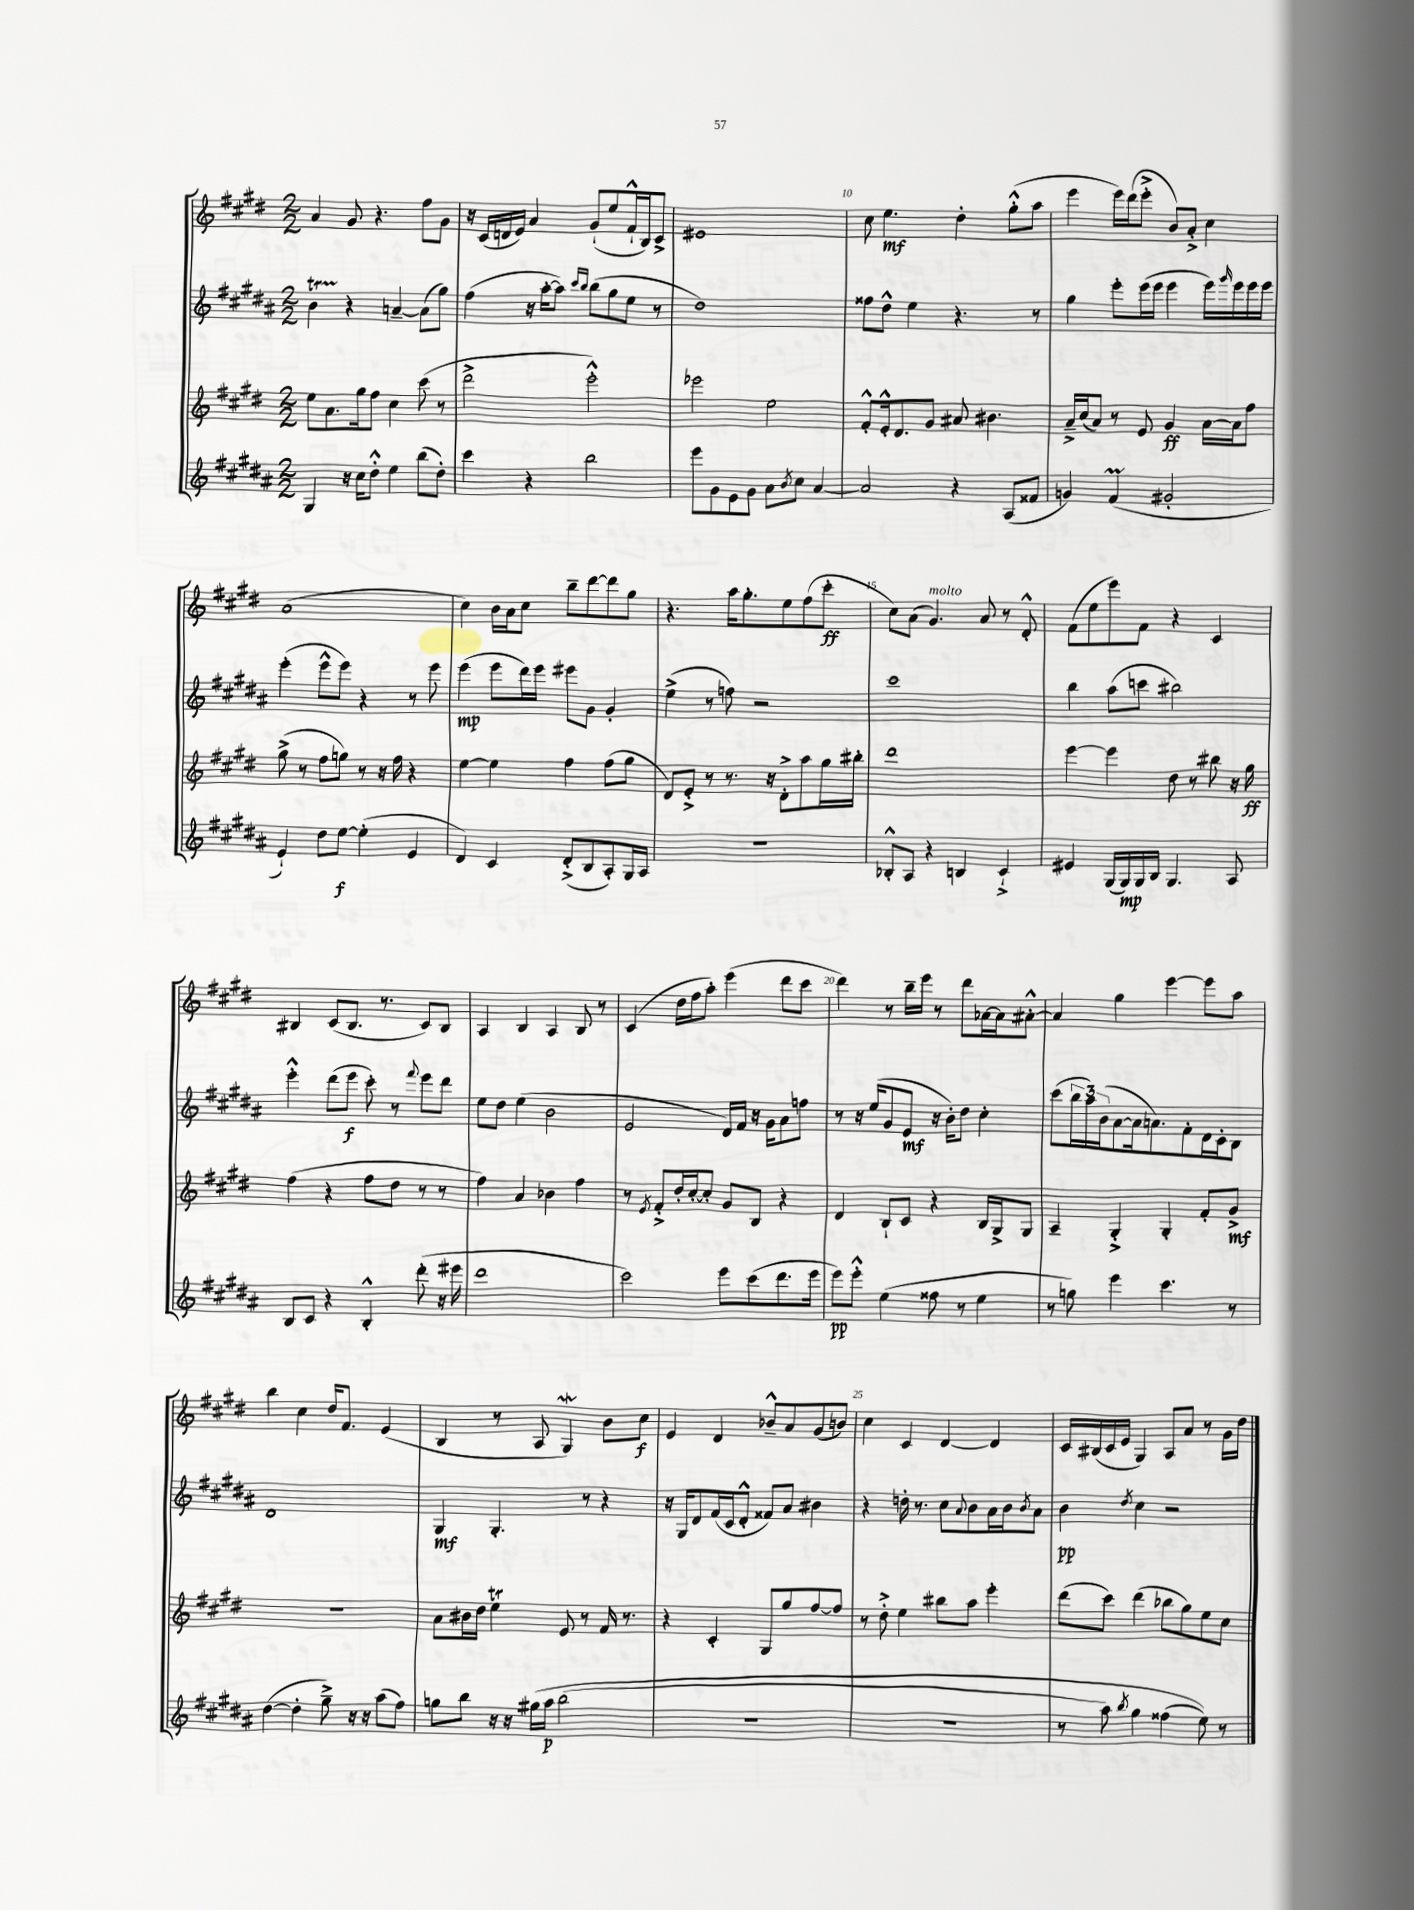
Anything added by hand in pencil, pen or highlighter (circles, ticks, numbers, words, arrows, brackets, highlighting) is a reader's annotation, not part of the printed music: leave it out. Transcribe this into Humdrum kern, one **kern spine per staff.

**kern	**kern	**kern	**kern
*staff4	*staff3	*staff2	*staff1
*clefG2	*clefG2	*clefG2	*clefG2
*k[f#c#g#d#a#]	*k[f#c#g#d#]	*k[f#c#g#d#a#]	*k[f#c#g#d#]
*M2/2	*M2/2	*M2/2	*M2/2
4G#/	8ee\L	4b\	4a/
.	8.a\	.	.
16r	.	4r	8g#/
16cc#\LK	16gg#\k	.	.
8dd#'^^\J	8ff#\J	.	4.r
4ee\	4cc#\	[4a~/	.
(8bb\L	(8ccc#\	(8a\]L	8ff#\L
8dd#'\J)	8r	8gg#\J)	8g#\J
=	=	=	=
4ccc#\	2ddd#^\	(4ff#\	16r
.	.	.	(16c#/LL
.	.	.	16d/
.	.	.	16e/JJ)
4r	.	16r	4a/
.	.	[16aa#'\LK	.
.	.	8aa#\]J)	.
.	.	16qqccc#/LL	.
.	.	16qqbb/JJ	.
2bb\	2eee'^^\)	(8bb\L	(8g#`/L
.	.	8gg#\	8ee/
.	.	8ee\J	16f#`^^/L
.	.	.	16B/J)
.	.	8r	8c#^/J
=	=	=	=
8eee\L	2eee-\	1dd#)	1e#
8g#\	.	.	.
8e\	.	.	.
8g#\J	.	.	.
8a#\L	2ee\	.	.
8qb/	.	.	.
8cc#\J	.	.	.
[4a#/	.	.	.
=	=	=	=
2a#/]	8f#'^^/L	8ff##\L	8cc#\
.	16e'^^/k	8dd#^^\J	4.ee\
.	8.d#/	.	.
.	.	4ee\	.
.	8g#/J	.	.
4r	8a#/	4.r	4dd#'\
.	4.b#\	.	.
(8A#/L	.	.	(8gg#'^^\L
8f##/J	.	8r	8aa\J
=	=	=	=
4g/)	16a~^/LL	4gg#\	4eee\
.	(16cc#/J	.	.
.	8a/J)	.	.
(4f#/	8r	8eee'\L	16eee\LL)
.	.	.	(16ddd#\J
.	8e/	(16eee\L	8eee'^\J
.	.	16eee\JJ	.
2g#'/	4g#/	4eee\	8b/L)
.	.	.	8a'^/J
.	[16a\LL	16eee\LL)	4cc#\
.	.	16qqggg#/	.
.	16a\]J	16eee\	.
.	8ff#\J	16eee\	.
.	.	16eee\JJ	.
=	=	=	=
4e`/)	(8gg#^\	(4eee'\	(1a
.	8r	.	.
8dd#\L	8ff#\L	8eee^^\L	.
[8ee\J	8gg\J)	8eee\J)	.
(4ee'\]	8r	4r	.
.	16r	.	.
.	16ff#\	.	.
4e/	4r	8r	.
.	.	8eee\	.
=	=	=	=
4d#/)	[4ee\	(4eee\	4cc#\)
4c#/	4ee\]	8eee\L	16b\LL
.	.	.	16a\J
.	.	16ddd#\L)	8cc#\J
.	.	16eee\JJ	.
(8d#'^/L	4ff#\	8eee#\L	8bb~\L
8B/	.	8g#\J	[8ddd#\
8A#'/)	(8ff#\L	4g#'/	8ddd#\]
16G#/L	8gg#\J	.	8gg#\J
16A#/JJ	.	.	.
=	=	=	=
1r	8d#/L)	(4ee^\	4.r
.	8e'^/J	.	.
.	8r	8r	.
.	8.r	8ff\)	16aa\LK
.	.	.	8.gg#'\
.	.	2r	.
.	16r	.	.
.	8d#'^\L	.	8ee\
.	8aa\	.	(8ff#\
.	16gg#\L	.	8ccc#'\J
.	16bb#'\JJ	.	.
=	=	=	=
8B-'^^/L	1ddd#	1ccc#	8cc#\L)
8A#/J	.	.	(8a\J
4r	.	.	4.g#/)
4B/	.	.	.
.	.	.	8a/
4c#`^/	.	.	8r
.	.	.	8d#'^^/
=	=	=	=
4e#/	[4eee\	4bb\	(8f#\L
.	.	.	8ee\
(16G#/LL	4eee\]	(8aa#\L	8eee\)
16G#/)	.	.	.
16G#/	.	8ccc\J	8f#\J
16B/JJ	.	.	.
4.G#/	8dd#\	2bb#\)	4r
.	8r	.	.
.	8bb#\	.	4c#/
8A#/	16r	.	.
.	16gg#\	.	.
=	=	=	=
8B/L	(4ff#\	4eee'^^\	4B#/
8c#/J	.	.	.
4r	4r	(8ddd#\L	(8c#/L
.	.	8eee\J	8.B#/J
4B'^^/	8ff#\L	8ccc#'\)	.
.	.	.	8.r
.	8dd#\J	8r	.
.	.	8qqfff#/	.
(8ddd#'\	8r	8eee\L	8c#/L)
16r	8r	8ddd#\J	8B#/J
16eee#\	.	.	.
=	=	=	=
1ddd#	4ff#\)	8ee\L	4A/
.	.	8dd#\J	.
.	4a/	(4ee\	4B/
.	4b-\	2b\	4A/
.	4ff#\	.	8B/
.	.	.	8r
=	=	=	=
2ccc#\)	8r	2e/	(4c#/
.	8qe/	.	.
.	8f#'^/L	.	.
.	16dd#'/L	.	16dd#\LL
.	[16cc#'/J	.	16ff#\J
.	8cc#'/]J	.	8aa'\J)
8eee\L	8g#/L	16d#/LL)	(4eee\
.	.	16f#/JJ	.
(8ccc#\	8B/J	16r	.
.	.	16g#\LK	.
8.ddd#\	4r	8a#\	8ddd#\L
.	.	8ff\J	8ccc#\J
16eee\Jk	.	.	.
=	=	=	=
8eee\L)	4d#/	8r	4ddd#\)
8eee'^^\J	.	16r	.
.	.	(16ee/LK	.
(4ee\	8B`/L	8g#/	8r
.	8c#/J	8e/J	16bb~\LL
.	.	.	16eee\JJ
8ff##\	4r	16r	8r
.	.	16b'\LK)	.
8r	.	8dd#\J	8ddd#\L
4ee\	16B/LL	4cc#'\	[16a-\L
.	16G#^/J	.	16a-\]J
.	8G#/J	.	[8a#'^^\J
=	=	=	=
8r	4A~/	(8ccc#\L	4a#/]
8gg\)	.	24bb\L	.
.	.	24aa#\)	.
.	.	(24b\J	.
4eee\	4G#'^/	[8a#\	4gg#\
.	.	16a#\]k	.
.	.	8.a\)	.
4.ccc#\	4G#'/	.	[4eee\
.	.	8f#'\	.
.	8f#'/L	16d#\L	8eee\]L
.	.	16c#'\J	.
8r	8g#^/J	8B\J	8aa\J
=	=	=	=
([4dd#\	1r	1d#	4bb\
4dd#'\]	.	.	4cc#\
8gg#~^\)	.	.	16dd#/LK
.	.	.	8.f#/J
16r	.	.	.
16r	.	.	.
(8aa#\L	.	.	(4e/
8ff#\J)	.	.	.
=	=	=	=
8gg\L	8a\L	4G#/	4B/
8bb\J	16b#\L	.	.
.	16dd#\JJ	.	.
16r	4ee\	4.G#'/	8r
16r	.	.	.
&(16gg#\LL	.	.	8A/
16aa#\JJ	.	.	.
(2bb\	8e/	.	4G#/)
.	8r	8r	.
.	16f#/	4r	8b\L
.	8.r	.	.
.	.	.	8cc#\J
=	=	=	=
1r	4r	16r	4e/
.	.	16G#/LK	.
.	.	8d#/	.
.	4c#'/	(16f#/L	4d#/
.	.	16c#/J	.
.	.	8d#'^^/J	.
.	8G#/L	8f##/L)	8b-~^^/L
.	8gg#/	8a#/J	8a/
.	[8ff#/	4b#\	(8g#/
.	8ff#/]J	.	8b/J)
=	=	=	=
1r	8r	4r	4cc#\
.	8dd#'^\	.	.
.	4ee\	16dd'\	4c#/
.	.	8.r	.
.	8bb#\L	8cc#\L	[4d#/
.	.	8qqa#/	.
.	8aa\J	8b\	.
.	4eee'\	16a#\L	4d#/]
.	.	16b\J	.
.	.	8qb/	.
.	.	8a#\J	.
=	=	=	=
8r	(8ddd#\L	4b\	16c#/LL
.	.	.	(16B#/
8aa#\)	8ccc#\J)	.	16c#/
.	.	.	16e/JJ
8qbb/	.	8qdd#/	.
4gg#\	(4ddd#\	4cc#\	4G#/)
(4ff##\	8bb-\L	2r	8A/L
.	8gg#\)	.	8a/J
8ee\)&)	8ee\	.	8r
8r	8cc#\J	.	16g#\LL
.	.	.	16dd#\JJ
==	==	==	==
*-	*-	*-	*-
